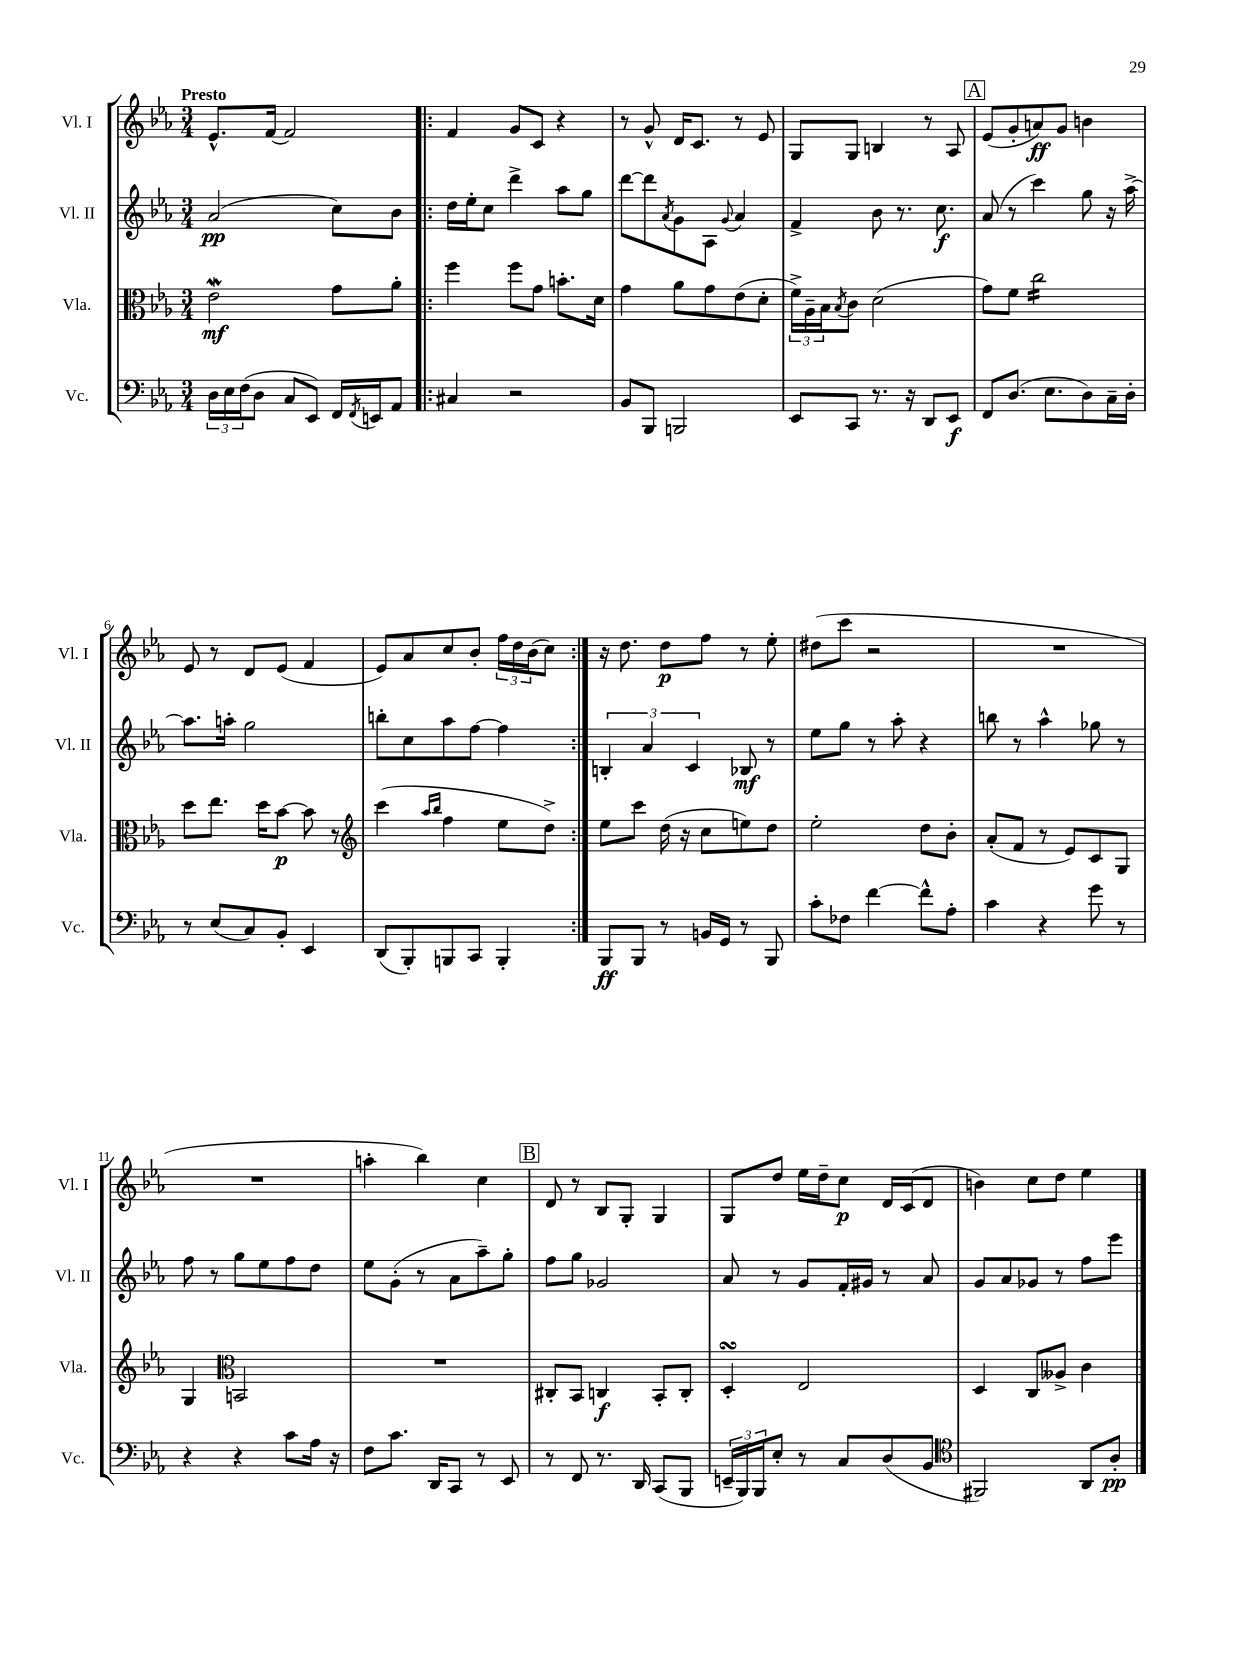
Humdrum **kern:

**kern	**kern	**kern	**kern
*staff4	*staff3	*staff2	*staff1
*clefF4	*clefC3	*clefG2	*clefG2
*k[b-e-a-]	*k[b-e-a-]	*k[b-e-a-]	*k[b-e-a-]
*M3/4	*M3/4	*M3/4	*M3/4
24D	2e-	(2a-	8.e-^^
24E-	.	.	.
(24F	.	.	.
8D	.	.	.
.	.	.	[16f
8C	.	.	2f]
8EE-)	.	.	.
16FF	8g	8cc)	.
8qFF	.	.	.
16EE	.	.	.
8AA-	8a-'	8b-	.
=!|:	=!|:	=!|:	=!|:
4C#	4ff	16dd	4f
.	.	16ee-'	.
.	.	8cc	.
2r	8ff	4ddd^	8g
.	8g	.	8c
.	8.b'	8aa-	4r
.	.	8gg	.
.	16d	.	.
=	=	=	=
8BB-	4g	[8ddd	8r
8BBB-	.	8ddd]	8g^^
.	.	8qa-	.
2BBB	8a-	8g	16d
.	.	.	8.c
.	8g	8A-	.
.	.	8qqg	.
.	(8e-	4a-	8r
.	8d'	.	8e-
=	=	=	=
8EE-	24f^)	4f^	8G
.	24A-~	.	.
.	24B-	.	.
.	8qB-	.	.
8CC	8c	.	8G
8.r	(2d	8b-	4B
.	.	8.r	.
16r	.	.	.
8DD	.	.	8r
.	.	8.cc	.
8EE-	.	.	8A-
=	=	=	=
8FF	8g)	(8a-	(8e-
(8.D	8f	8r	8g'
.	2cc	4ccc)	8a)
8.E-	.	.	.
.	.	.	8g
8D)	.	8gg	4b
16C~	.	16r	.
16D'	.	[16aa-^	.
=	=	=	=
8r	8dd	8.aa-]	8e-
(8E-	8.ee-	.	8r
.	.	16aa'	.
8C)	.	2gg	8d
.	16dd	.	.
8BB-'	[8b-	.	(8e-
4EE-	8b-]	.	4f
.	8r	.	.
=	=	=	=
*	*clefG2	*	*
(8DD	(4ccc	8bb'	8e-)
8BBB-')	.	8cc	8a-
.	16qqaa-	.	.
.	16qqbb-	.	.
8BBB	4ff	8aa-	8cc
8CC	.	[8ff	8b-'
4BBB'	8ee-	4ff]	24ff
.	.	.	24dd
.	.	.	(24b-
.	8dd^)	.	8cc)
=:|!	=:|!	=:|!	=:|!
8BBB-	8ee-	6B'	16r
.	.	.	8.dd
8BBB-	8ccc	.	.
.	.	6a-	.
8r	(16dd	.	8dd
.	16r	.	.
.	.	6c	.
16BB	8cc	.	8ff
16GG	.	.	.
8r	8ee)	8B-	8r
8BBB-	8dd	8r	8ee-'
=	=	=	=
8c'	2ee-'	8ee-	(8dd#
8F-	.	8gg	8ccc
[4f	.	8r	2r
.	.	8aa-'	.
8f^^]	8dd	4r	.
8A-'	8b-'	.	.
=	=	=	=
4c	(8a-'	8bb	2.r
.	8f	8r	.
4r	8r	4aa-^^	.
.	8e-)	.	.
8g	8c	8gg-	.
8r	8G	8r	.
=	=	=	=
4r	4G	8ff	2.r
.	.	8r	.
*	*clefC3	*	*
4r	2BB	8gg	.
.	.	8ee-	.
8c	.	8ff	.
16A-	.	8dd	.
16r	.	.	.
=	=	=	=
8F	2.r	8ee-	4aa'
8.c	.	(8g'	.
.	.	8r	4bb-)
16DD	.	.	.
8CC	.	8a-	.
8r	.	8aa-~)	4cc
8EE-	.	8gg'	.
=	=	=	=
8r	8C#'	8ff	8d
8FF	8BB-	8gg	8r
8.r	4C	2g-	8B-
.	.	.	8G'
16DD	.	.	.
(8CC	8BB-'	.	4G
8BBB-	8C'	.	.
=	=	=	=
24EE~	4D'	8a-	8G
24BBB-)	.	.	.
24BBB-	.	.	.
8E-'	.	8r	8dd
8r	2E-	8g	16ee-
.	.	.	16dd~
8C	.	16f'	8cc
.	.	16g#	.
(8D	.	8r	16d
.	.	.	(16c
8BB-	.	8a-	8d
=	=	=	=
*clefC4	*	*	*
2FF#)	4D	8g	4b)
.	.	8a-	.
.	8C	8g-	8cc
.	8A--^	8r	8dd
8AA-	4c	8ff	4ee-
8A-'	.	8eee-	.
==	==	==	==
*-	*-	*-	*-
